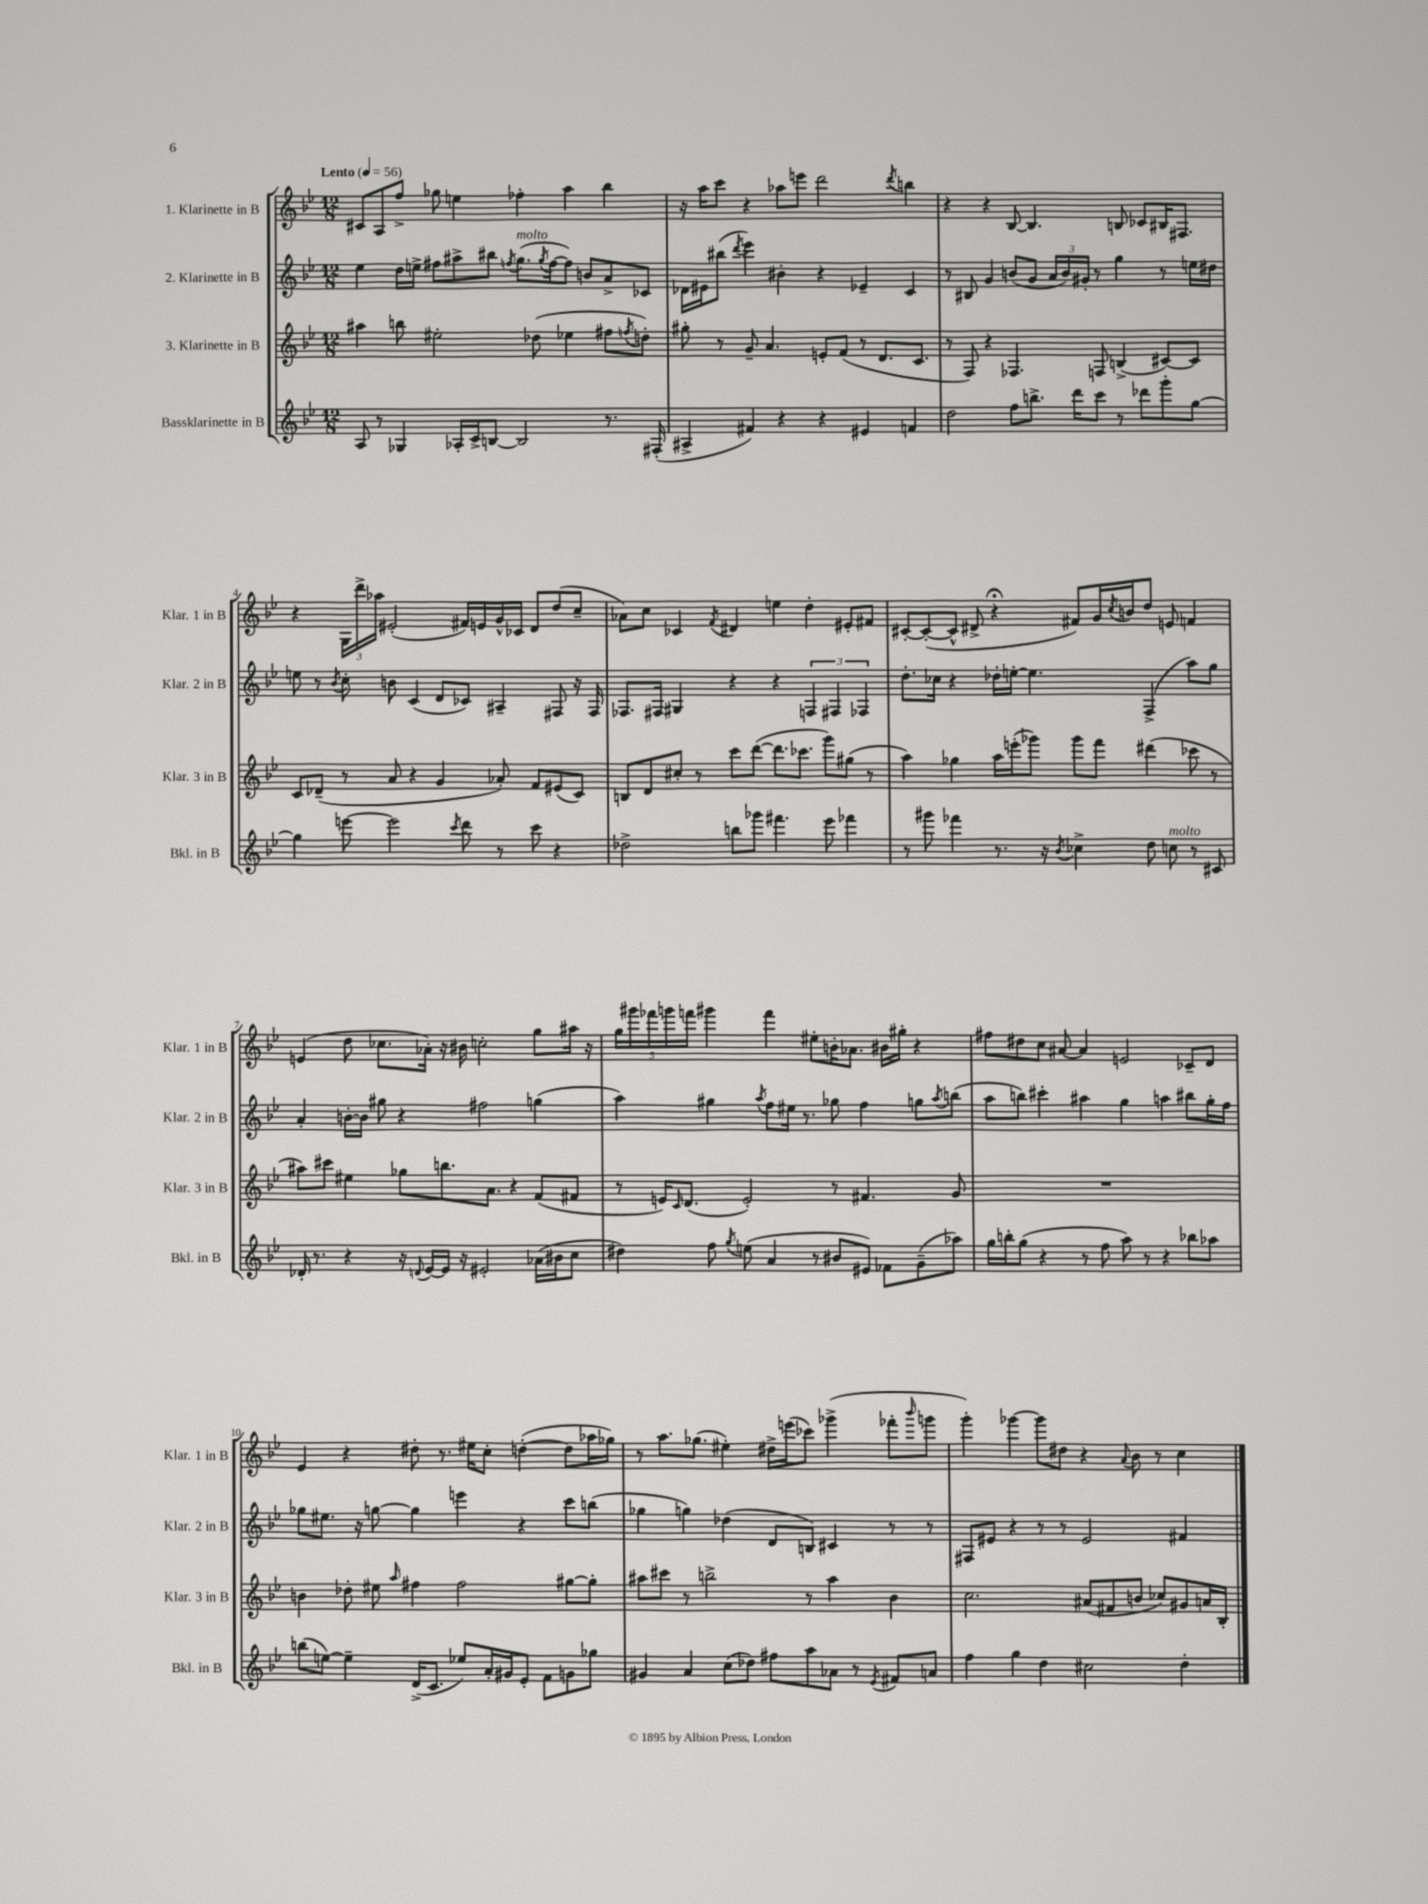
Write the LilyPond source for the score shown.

<<
\new StaffGroup <<
\new Staff = "s0" \with { instrumentName = "1. Klarinette in B" shortInstrumentName = "Klar. 1 in B" } {
    \clef treble \key bes \major \numericTimeSignature \time 12/8 \tempo "Lento" 4 = 56
    cis'8 a8 f''8-> ges''8 e''4 fes''4-. a''4 bes''4 |
    r16 a''16 c'''8 r4 aes''8 e'''8 d'''2 \acciaccatura { d'''8 } b''4 |
    r4 r4 bes8~ bes4. b8 ces'8 bis16 fis8. |
    r4 \tuplet 3/2 { g16 d'''16-> aes''16 } eis'2-.( fis'16) e'16 g'16-^ ces'16 d'8 d''8( c''8-- |
    aes'8) c''8 ces'4 \acciaccatura { f'8 } dis'4 e''4 d''4-. eis'8-. fis'8 |
    cis'8~-. cis'8~-.( cis'8-^ dis'8-> r4\fermata fis'8) g'16 \acciaccatura { c''8 } b'16 d''8 e'8 f'4 |
    e'4( d''8 ces''8. aes'16-.) r16 bis'16 c''2-. g''8 ais''16 r16 |
    \tuplet 5/4 { g''16 gis'''16 fes'''16 g'''16 f'''16 } gis'''4 f'''4 eis''8-. b'16-. aes'8. bis'16 gis''16-. r4 |
    fis''8 dis''8 c''8 ais'8~ ais'4 e'2 ces'8-- d'8 |
    ees'4 r4 dis''8-. r8. eis''16 c''8-. d''4~-.( d''8 aes''16 ges''16) |
    r8 a''8. ges''8.( eis''4-.) dis''16-> e'''16( ces'''8) ges'''4->( fes'''8-. \grace { bes'''16 } g'''8 |
    g'''4-.) ges'''4~ ges'''8 dis''8 r4 \appoggiatura { a'8 } bes'8 r8 c''4 \bar "|." |
}
\new Staff = "s1" \with { instrumentName = "2. Klarinette in B" shortInstrumentName = "Klar. 2 in B" } {
    \clef treble \key bes \major \numericTimeSignature \time 12/8
    ees''4 d''16 e''16-> fis''8 ais''8-> bis''8 \acciaccatura { f''8 } g''8.^\markup { \italic "molto" }( \acciaccatura { g''8 } f''16~ f''8) b'8 a'8-> ces'8 |
    des'16 eis'16 bis''8( \acciaccatura { d'''8 } ees'''4) bis'4-. r4 ees'4-- c'4 |
    r8 bis8 g'4 b'8( g'8 \tuplet 3/2 { a'16 b'16) gis'16-. } r8 g''4 r8 e''16 dis''16 |
    e''8 r8 \acciaccatura { bes'8 } c''8-. b'8 c'4( d'8 ces'8) ais4-- fis8 r16 fis16 |
    fes8. fis16 gis4 r4 r4 \tuplet 3/2 { f4 fis4 fes4 } |
    d''8.-. ces''16 r4 des''16-. e''16~-. e''4. f4->( a''8) g''8 |
    a'4-. b'16~-. b'16 gis''8 r4 fis''2 g''4( |
    a''4) gis''4 \acciaccatura { a''8 } f''8 eis''16 r8. ges''8 f''4 g''8 \acciaccatura { a''8 } b''8( |
    a''8 b''8) cis'''4-. ais''4 g''4 a''4 bis''8 g''16-. f''16 |
    ges''8 eis''8. r16 g''8~ g''4 e'''4 r4 c'''8 b''8( |
    ges''4 g''4) des''4( d'8 b8) cis'4 r8 r8 |
    fis8 eis'8 r4 r8 r8 eis'2 fis'4 \bar "|." |
}
\new Staff = "s2" \with { instrumentName = "3. Klarinette in B" shortInstrumentName = "Klar. 3 in B" } {
    \clef treble \key bes \major \numericTimeSignature \time 12/8
    ais''4 b''8 eis''2-. des''8( ees''4 fis''8 \acciaccatura { f''8 } d''8-.) |
    gis''8-. r8 g'8-- a'4. e'8-. f'8( r8 d'8. c'8. |
    r8 f8) r4 fes4. f8 b4->( cis'8~) cis'8 |
    c'8 des'8--( r8 a'8 r4 g'4 aes'8-.) f'8 eis'8( c'8) |
    b8 d'8 cis''8-. r8 c'''8 d'''8~( d'''8. ces'''8. g'''8) gis''8( r8 |
    a''4) ges''4 a''16 e'''16-.( ges'''8) ges'''8 f'''8 dis'''4( ces'''8 r8 |
    ais''8) cis'''8 eis''4 ges''8 b''8. a'8. r4 f'8( fis'8 |
    r8 e'16) \grace { c'16 } d'8.( e'2-.) r8 fis'4. g'8 |
    R1. |
    b'4 des''8-. eis''8 \grace { a''16 } fis''4 fis''2 gis''8~ gis''8-. |
    ais''8 cis'''8 r8 b''2-> r8 ais''4 bes'4 |
    c''2. ais'8( fis'8 b'8 ces''8) gis'8 a'16 bes16-. \bar "|." |
}
\new Staff = "s3" \with { instrumentName = "Bassklarinette in B" shortInstrumentName = "Bkl. in B" } {
    \clef treble \key bes \major \numericTimeSignature \time 12/8
    a8 r8 ges4 aes16-. c'16-> b8~ b2 r8. fis16-.( |
    ais4-> fis'4) r4 r4 eis'4 f'4 |
    d''2 f''8 b''8.-> d'''16 c'''8 r8 des'''8 g'''8-. g''8~ |
    g''4 e'''8~ e'''2 \acciaccatura { c'''8 } d'''8 r8 c'''8 r4 |
    des''2-> b''8 ges'''8 fis'''4. ees'''8 fes'''4 |
    r8 gis'''8 fes'''4 r8. r16 \acciaccatura { bes'8 } ces''4-> d''8 c''8^\markup { \italic "molto" } r8 cis'8 |
    des'16-. r8. r4 r16 \appoggiatura { d'8 } ees'16~ ees'16 r16 eis'2-. aes'16( bis'16 c''8 |
    dis''4) f''8 \acciaccatura { g''8 } e''8( a'4 r8 bis'8 eis'8) fes'8 g'8--( aes''8) |
    g''16 b''16-. g''8( r4 r8 f''8 a''8) r8 r4 bes''8 aes''8 |
    b''8( e''8~) e''4-- d'16->( c'8. ees''8) a'16-. gis'16 ees'8-. f'8 g'8 ges''8 |
    gis'4 a'4 c''8( des''8) fis''8 a''8 aes'8 r8 \acciaccatura { ees'8 } fis'8 a'8 |
    f''4 g''4 d''4 cis''2 d''4-. \bar "|." |
}
>>
>>
